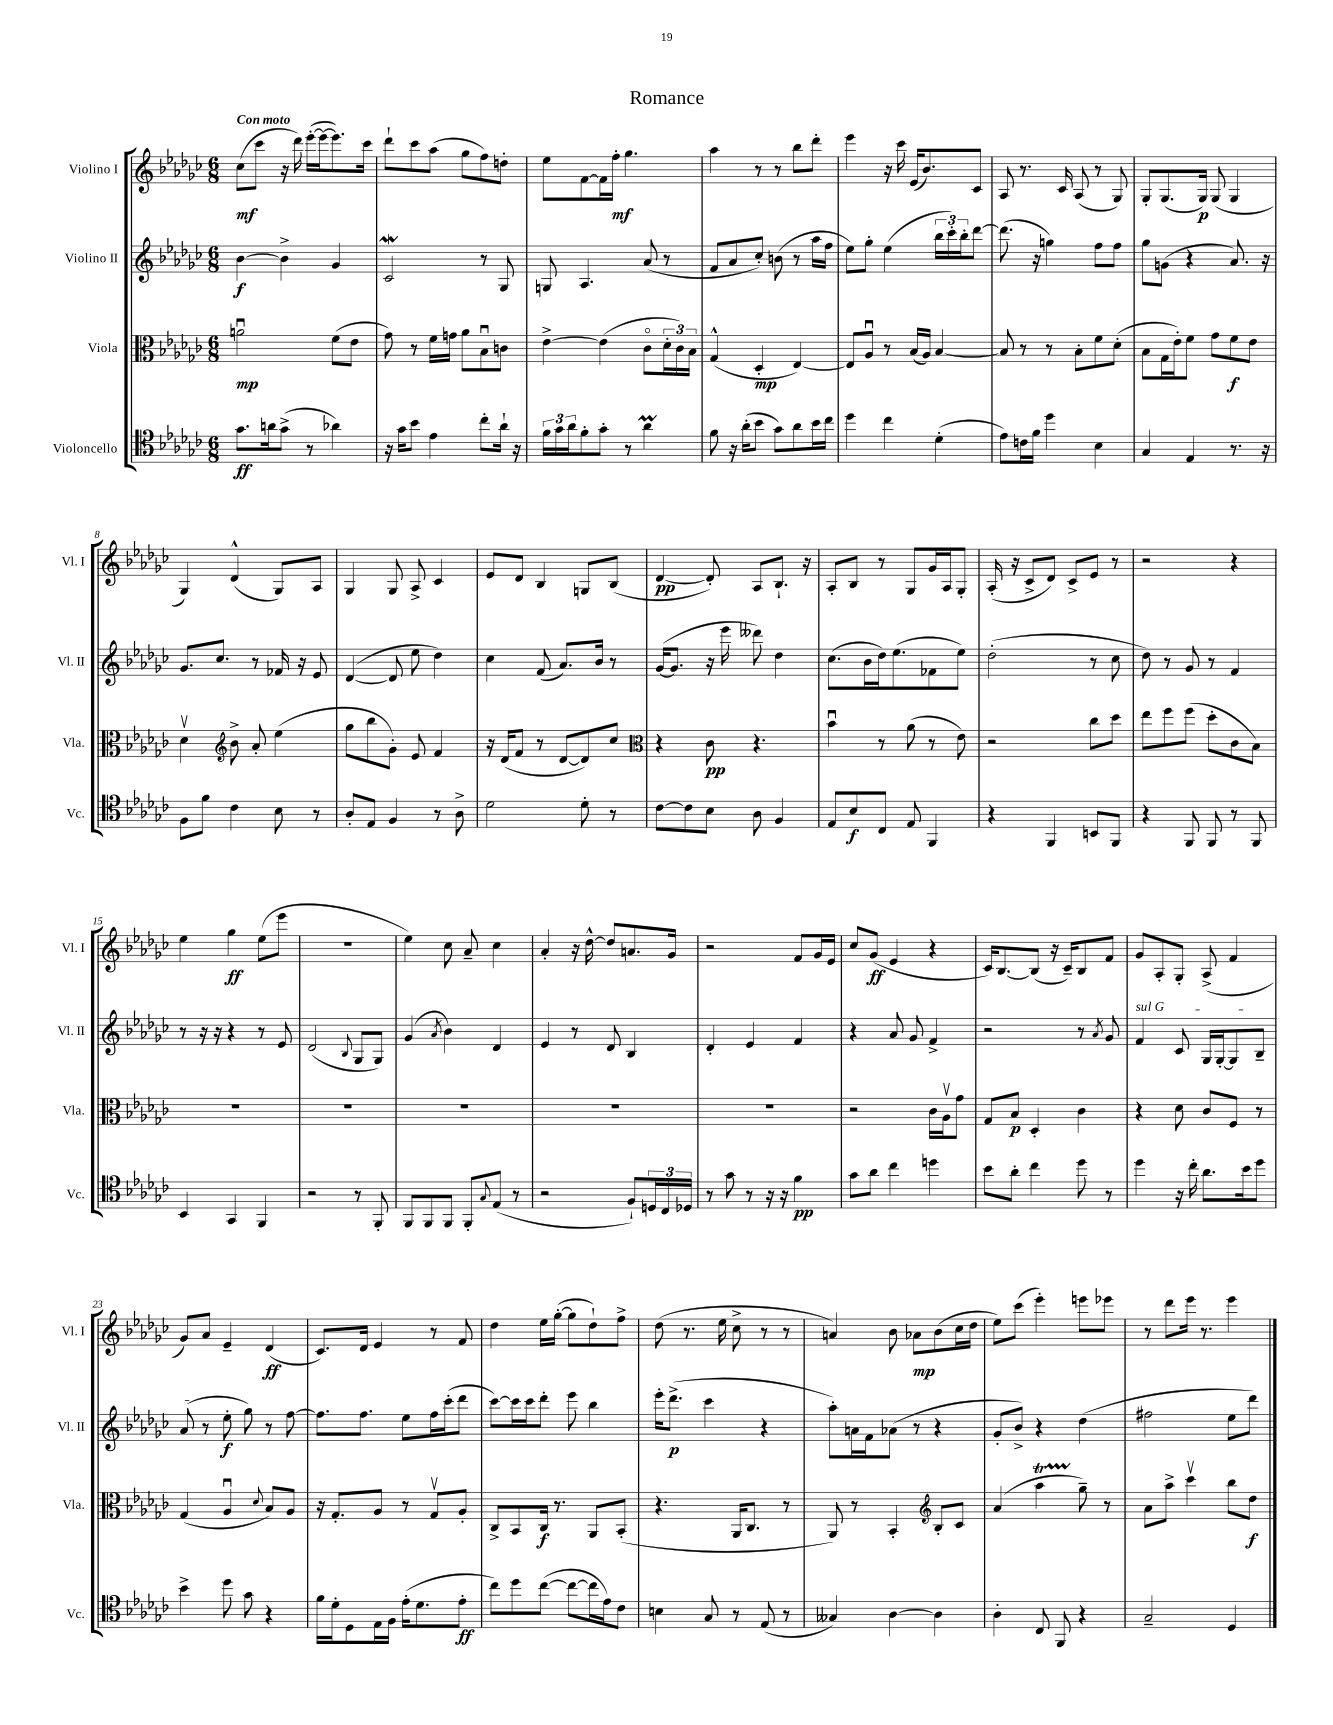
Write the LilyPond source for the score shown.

\header { title = "Romance" }
<<
\new StaffGroup <<
\new Staff = "s0" \with { instrumentName = "Violino I" shortInstrumentName = "Vl. I" } {
    \clef treble \key ges \major \numericTimeSignature \time 6/8 \tempo "Con moto"
    ces''8\mf( ces'''8 r16 des'''16) ees'''16~-.( ees'''16~ ees'''8.) ces'''16 |
    des'''8-! ces'''8 aes''8( ges''8 f''8) d''8-. |
    ees''8 f'8~ f'16 f''16-.\mf ges''4. |
    aes''4 r8 r8 bes''8 des'''8-. |
    ees'''4 r16 ces'''16 ees'16( bes'8.) ces'8 |
    aes8 r8. ces'16 aes8( r8 ges8) |
    ges8-. ges8.( ges16\p) ges8( ges4 |
    ges4) des'4-^( ges8) aes8 |
    ges4 ges8 aes8-> ces'4 |
    ees'8 des'8 bes4 g8 bes8( |
    des'4~\pp des'8-.) aes8 bes8.-! r16 |
    aes8-. bes8 r8 ges8 ges'16 aes16 ges8-. |
    aes16-.( r16 ces'8-> des'8) ces'8-> ees'8 r8 |
    r2 r4 |
    ees''4 ges''4\ff ees''8( ees'''8 |
    R2. |
    ees''4) ces''8 aes'8-- ces''4 |
    aes'4-. r16 des''16~-^ des''8 a'8. ges'16 |
    r2 f'8 ges'16 ees'16 |
    ces''8 ges'8\ff( ees'4 r4 |
    ces'16) bes8.~ bes8( r16 ces'16--) bes8 f'8 |
    ges'8 aes8-. ges8-. aes8->( f'4 |
    ges'8) aes'8 ees'4-- des'4\ff( |
    ces'8.) des'16 ees'4 r8 f'8 |
    des''4 ees''16 ges''16~-.( ges''8 des''8-!) f''8-> |
    des''8( r8. ees''16 ces''8-> r8 r8 |
    a'4) bes'8 aes'8\mp bes'8( ces''16 des''16 |
    ees''8) ces'''8( ees'''4-.) e'''8 ees'''8 |
    r8 des'''8 ees'''16 r8. ees'''4 \bar "|." |
}
\new Staff = "s1" \with { instrumentName = "Violino II" shortInstrumentName = "Vl. II" } {
    \clef treble \key ges \major \numericTimeSignature \time 6/8
    bes'4~\f bes'4-> ges'4 |
    ces'2\mordent r8 ges8 |
    g8 aes4. aes'8( r8 |
    f'8 aes'8 ces''8-.) b'8( r8 aes''16 f''16 |
    ees''8) ges''8-. ees''4( \tuplet 3/2 { bes''16 ces'''16-.) bes''16-. } des'''8~ |
    des'''8.( r16 g''4) f''8 f''8 |
    ges''8 g'8( r4 aes'8.) r16 |
    ges'8. ces''8. r8 fes'16 r16 ees'8 |
    des'4~( des'8 ees''8 des''4) |
    ces''4 f'8( aes'8.) bes'16 r8 |
    ges'16~( ges'8. r16 ees'''16 deses'''8) des''4 |
    ces''8.( bes'16 des''16) ees''8.( fes'8 ees''8) |
    des''2-.( r8 ces''8 |
    des''8) r8 ges'8 r8 f'4 |
    r8 r16 r16 r4 r8 ees'8 |
    des'2( \appoggiatura { bes8 } ges8 ges8) |
    ges'4( \acciaccatura { aes'8 } bes'4) des'4 |
    ees'4 r8 des'8 bes4 |
    des'4-. ees'4 f'4 |
    r4 aes'8 ges'8 f'4-> |
    r2 r8 \acciaccatura { aes'8 } ges'8 |
    \once \override TextSpanner.bound-details.left.text = \markup { \italic "sul G" } f'4\startTextSpan ces'8 ges16 ges16~-. ges8 bes8-- |
    aes'8\stopTextSpan( r8 ees''8-.\f ges''8) r8 f''8~ |
    f''8. f''8. ees''8 f''16 ces'''16-.( des'''8 |
    ces'''8~) ces'''16 ces'''16 des'''8-. ees'''8 bes''4 |
    ees'''16-. des'''8.->\p( ces'''4 r4 |
    aes''8-.) a'16 f'16 aes'8( r8 r4 |
    ges'8-. bes'8->) r4 des''4( |
    fis''2 ees''8 des'''8) \bar "|." |
}
\new Staff = "s2" \with { instrumentName = "Viola" shortInstrumentName = "Vla." } {
    \clef alto \key ges \major \numericTimeSignature \time 6/8
    a'2\downbow\mp f'8( ees'8 |
    ges'8) r8 f'16 g'16 aes'8 bes8\downbow c'8 |
    ees'4~-> ees'4( ces'8\flageolet \tuplet 3/2 { des'16-. ces'16) bes16 } |
    ges4-^( des4-.\mp ees4~) |
    ees8 aes8\downbow r8 bes16( aes16) bes4~ |
    bes8 r8 r8 bes8-. f'8 des'8-.( |
    bes8 ges16 ees'16-.) f'8 ges'8 f'8\f ees'8 |
    des'4\upbow \clef treble bes'8-> aes'8-. ees''4( |
    ges''8 bes''8 ges'8-.) ees'8 f'4 |
    r16 des'16( f'8 r8 des'8~ des'8) ces''8 |
    \clef alto r4 ces'8\pp r4. |
    bes'4\downbow r8 aes'8( r8 ees'8) |
    r2 ces''8 des''8 |
    ees''8 f''8 f''8( des''8-. ces'8 bes8) |
    R2. |
    R2. |
    R2. |
    R2. |
    R2. |
    r2 ces'16 aes16\upbow ges'8 |
    ges8 bes8\p des4-. ces'4 |
    r4 des'8 ces'8 f8 r8 |
    ges4( aes4\downbow \appoggiatura { des'8 } bes8) aes8 |
    r16 ges8.-. aes8 r8 ges8\upbow aes8-. |
    ces8-> bes,8 ces16\f r8. aes,8 bes,8-.( |
    r4. aes,16 ces8. r8 |
    aes,8) r8 bes,4-. \clef treble bes8-. ces'8 |
    aes'4( aes''4\startTrillSpan ges''8--\stopTrillSpan) r8 |
    aes'8 aes''8-> ces'''4\upbow bes''8 des''8\f \bar "|." |
}
\new Staff = "s3" \with { instrumentName = "Violoncello" shortInstrumentName = "Vc." } {
    \clef tenor \key ges \major \numericTimeSignature \time 6/8
    ges'8.\ff a'16 ges'8->( r8 aes'4) |
    r16 ges'16 bes'8 ees'4 ces''8-. aes'16-! r16 |
    \tuplet 3/2 { f'16 ges'16 aes'16 } f'8-. ges'8-. r8 aes'4\prall |
    f'8 r16 aes'16-.( bes'8 ges'8) aes'8 bes'16 ces''16 |
    des''4 ces''4 des'4-.( |
    ees'8) c'16 f'16 des''4 bes4 |
    ges4 ees4 r8. r16 |
    f8 f'8 ces'4 bes8 r8 |
    aes8-. ees8 f4 r8 aes8-> |
    des'2 des'8-. r8 |
    ces'8~ ces'8 bes8 aes8 f4 |
    ees8 bes8\f ces8 ees8 f,4 |
    r4 f,4 b,8 f,8 |
    r4 f,8 f,8 r8 f,8 |
    bes,4 ges,4 f,4 |
    r2 r8 f,8-. |
    f,8 f,8 f,8 f,8-. \appoggiatura { ges8 } ees8( r8 |
    r2 f8-!) \tuplet 3/2 { d16 ces16 des16 } |
    r8 ges'8 r8 r16 r16 f'4\pp |
    ges'8 aes'8 ces''4 d''4 |
    bes'8 aes'8-. ces''4 des''8 r8 |
    des''4 r16 ces''16-. aes'8. bes'16 des''8 |
    bes'4-> des''8 ges'8 r4 |
    f'16 des'16-. des8 ees16 f16 ees'16-.( des'8. ees'8-.\ff |
    ces''8) des''8 ces''8~( ces''8~ ces''16 ees'16) ces'8 |
    b4 ges8 r8 ees8( r8 |
    geses4) aes4~ aes4 |
    aes4-. ces8 f,8 r4 |
    ges2-- des4 \bar "|." |
}
>>
>>
